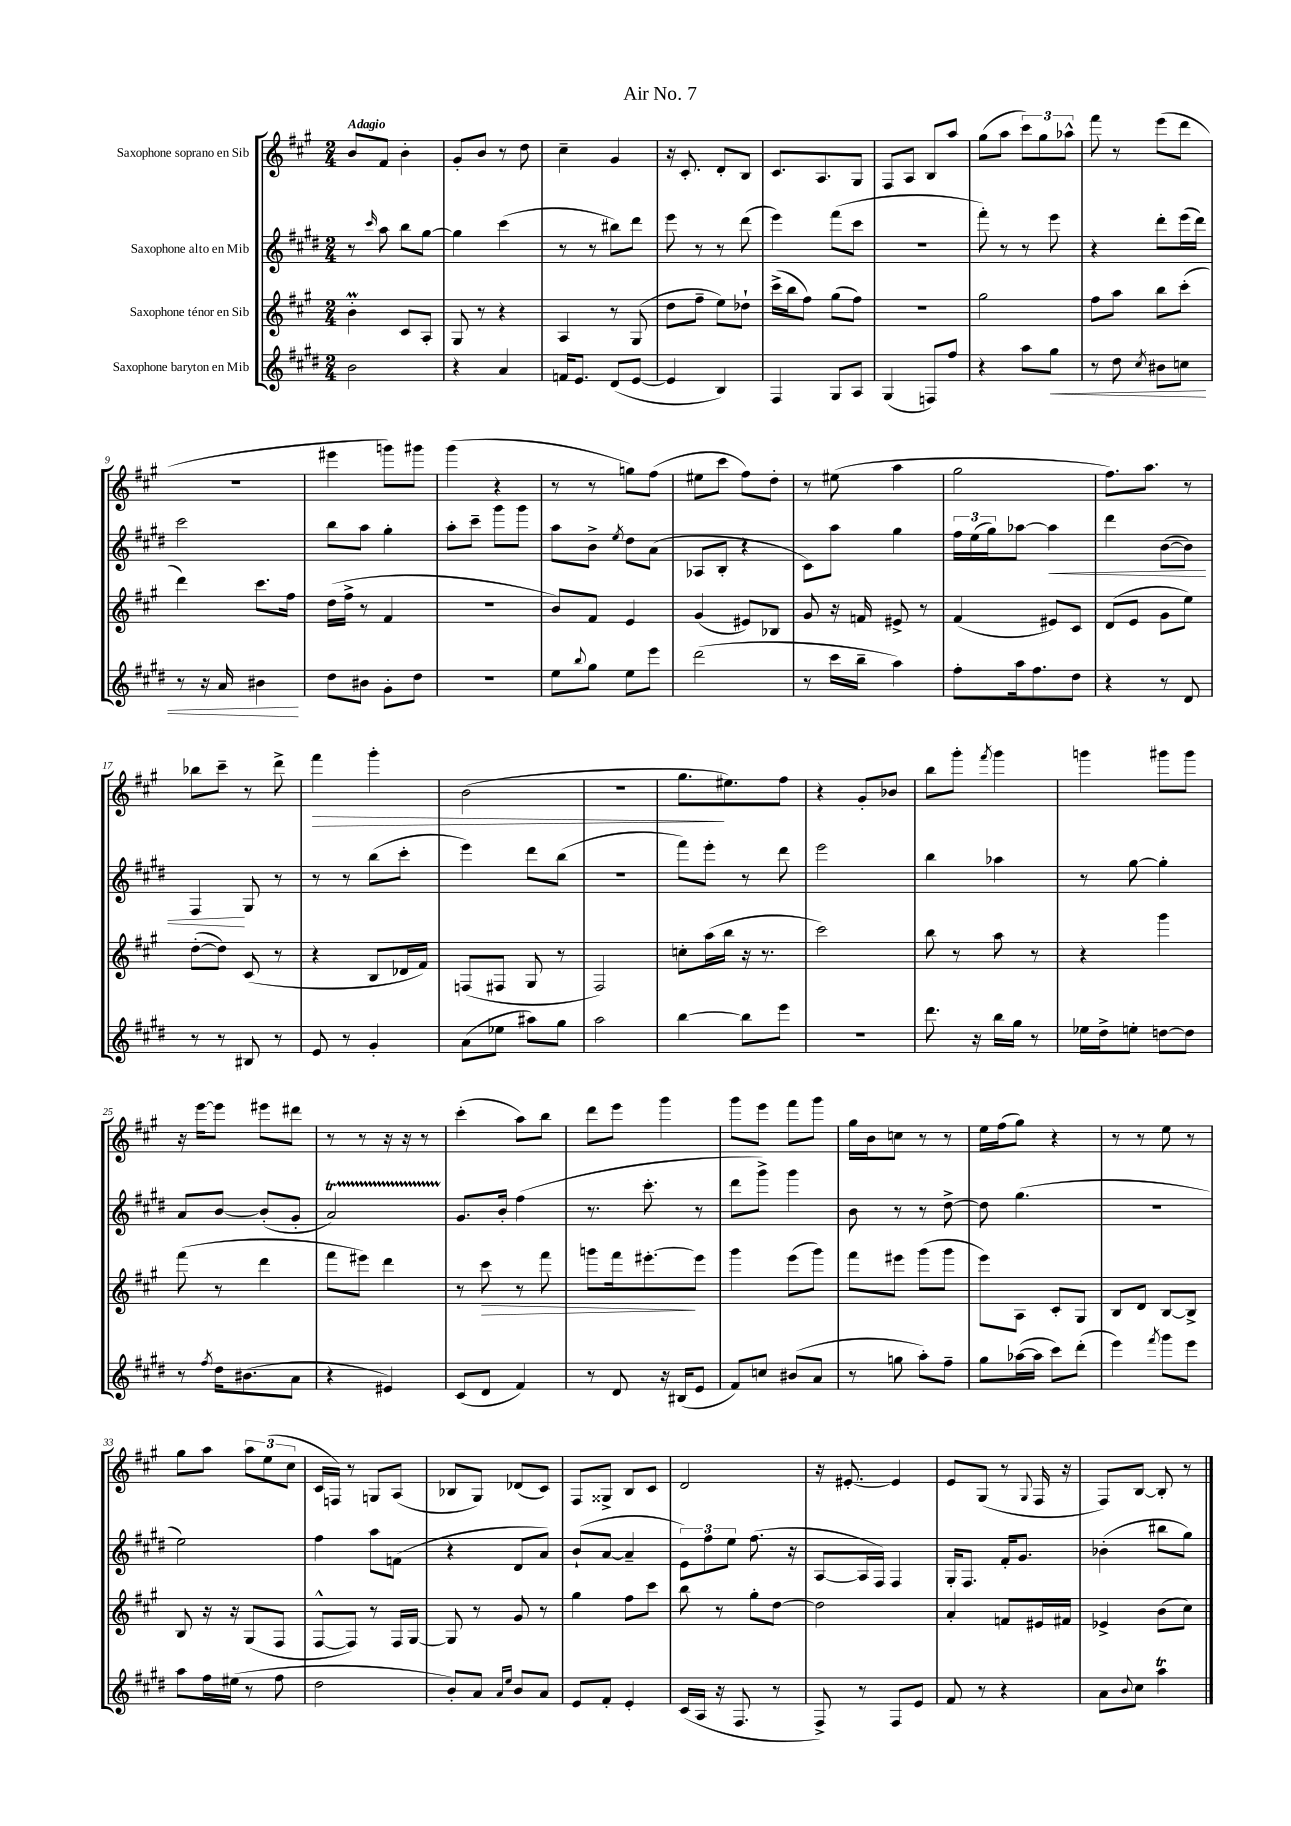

**kern	**kern	**kern	**kern
*staff4	*staff3	*staff2	*staff1
*clefG2	*clefG2	*clefG2	*clefG2
*k[f#c#g#d#]	*k[f#c#g#]	*k[f#c#g#d#]	*k[f#c#g#]
*M2/4	*M2/4	*M2/4	*M2/4
2b	4b'	8r	8b
.	.	16qqccc#	.
.	.	8aa	8f#
.	8c#	8bb	4b'
.	8A'	[8gg#	.
=	=	=	=
4r	8G#	4gg#]	8g#'
.	8r	.	8b
4a	4r	(4ccc#	8r
.	.	.	8dd
=	=	=	=
16f	4A	8r	4cc#~
8.e	.	.	.
.	.	8r	.
(8d#	8r	8bb#)	4g#
[8e	(8G#	8ddd#	.
=	=	=	=
4e]	8dd	8eee	16r
.	.	.	8.c#'
.	8ff#~	8r	.
4B)	8ee)	8r	8d'
.	8dd-`	(8ddd#	8B
=	=	=	=
4F#	(16ccc#^	4eee)	8.c#
.	16bb	.	.
.	8ff#)	.	.
.	.	.	8.A
8G#	(8gg#	(8fff#	.
8A	8ff#)	8ccc#	8G#
=	=	=	=
(4G#	2r	2r	8F#
.	.	.	8A
8F)	.	.	8B
8ff#	.	.	8aa
=	=	=	=
4r	2gg#	8fff#')	(8gg#
.	.	8r	8aa
8aa	.	8r	12ccc#)
.	.	.	12gg#
8gg#	.	8eee	.
.	.	.	12aa-^^
=	=	=	=
8r	8ff#	4r	8fff#
8dd#	8aa	.	8r
8qcc#	.	.	.
8b#	8bb	8ddd#'	(8eee
8cc	(8ccc#'	(16eee	8ddd
.	.	16ddd#)	.
=	=	=	=
8r	4ddd)	2ccc#	2r
16r	.	.	.
16a	.	.	.
4b#	8.ccc#	.	.
.	16ff#	.	.
=	=	=	=
8dd#	(16dd	8bb	4eee#
.	16ff#^	.	.
8b#	8r	8aa	.
8g#'	4f#	4gg#'	8ggg)
8dd#	.	.	8ggg#
=	=	=	=
2r	2r	8aa'	(4ggg#
.	.	8ccc#~	.
.	.	8ggg#	4r
.	.	8ggg#	.
=	=	=	=
8ee	8b)	8aa	8r
8qqbb	.	.	.
8gg#	8f#	8b^	8r
.	.	8qee	.
8ee	4e	8dd#	8gg)
8eee	.	(8a	(8ff#
=	=	=	=
(2ddd#	(4g#	8A-	8ee#
.	.	8B'	8ccc#
.	8e#)	4r	8ff#)
.	8B-	.	8dd'
=	=	=	=
8r	8g#	8c#)	8r
16ccc#	16r	8aa	(8ee#
16bb~	16f	.	.
4aa)	8e#^	4gg#	4aa
.	8r	.	.
=	=	=	=
8ff#'	(4f#	24ff#	2gg#
.	.	(24ee	.
.	.	24gg#)	.
16aa	.	[8aa-	.
8.ff#	.	.	.
.	8e#)	4aa-]	.
8dd#	8c#	.	.
=	=	=	=
4r	(8d	4ddd#	8.ff#)
.	8e	.	.
.	.	.	8.aa
8r	8g#	([8b	.
8d#	8ee)	8b])	8r
=	=	=	=
8r	([8dd'	4F#	8bb-
8r	8dd])	.	8ccc#~
8B#	(8c#	8G#	8r
8r	8r	8r	8ddd^
=	=	=	=
8e	4r	8r	4fff#
8r	.	8r	.
4g#'	8B	(8bb	4ggg#'
.	16d-	8ccc#'	.
.	16f#)	.	.
=	=	=	=
(8a	(8F	4eee)	(2b
8ee-	8F#	.	.
8aa#)	8G#	8ddd#	.
8gg#	8r	(8bb	.
=	=	=	=
2aa	2F#)	2r	2r
=	=	=	=
[4bb	8cc'	8fff#)	8.gg#
.	(16aa	8eee'	.
.	16bb	.	8.ee#)
8bb]	16r	8r	.
.	8.r	.	.
8eee	.	8ddd#	8ff#
=	=	=	=
2r	2ccc#)	2eee	4r
.	.	.	8g#'
.	.	.	8b-
=	=	=	=
8.ddd#	8bb	4bb	8bb
.	8r	.	8ggg#'
16r	.	.	.
.	.	.	8qfff#
16bb	8aa	4aa-	4ggg#
16gg#	.	.	.
8r	8r	.	.
=	=	=	=
16ee-	4r	8r	4ggg
16dd#^	.	.	.
8ee'	.	[8gg#	.
[8dd	4ggg#	4gg#']	8ggg#
8dd]	.	.	8ggg#
=	=	=	=
8r	(8fff#	8a	16r
.	.	.	[16eee
8qff#	.	.	.
16dd#	8r	[8b	8eee]
(8.b#	.	.	.
.	4ddd	(8b']	8eee#
8a	.	8g#'	8ddd#
=	=	=	=
4r	8fff#	2a)	8r
.	8eee#)	.	8r
4e#)	4ddd	.	16r
.	.	.	16r
.	.	.	8r
=	=	=	=
(8c#	8r	8.g#	(4ccc#'
8d#	8ccc#	.	.
.	.	16b'	.
4f#)	8r	(4ff#	8aa)
.	8fff#	.	8bb
=	=	=	=
8r	8ggg	8.r	8ddd
8d#	16fff#	.	8eee
.	[8.eee#'	8.ccc#'	.
16r	.	.	4ggg#
(16B#	.	.	.
8e	8eee#]	8r	.
=	=	=	=
8f#)	4ggg#	8ddd#	8ggg#
8cc	.	8ggg#^)	8eee
(8b#	(8eee	4ggg#	8fff#
8a	8ggg#)	.	8ggg#
=	=	=	=
8r	8fff#	8b	16gg#
.	.	.	16b
8gg	8eee#	8r	8cc
8aa')	(8ggg#	8r	8r
8ff#~	8ggg#	[8dd#^	8r
=	=	=	=
8gg#	8eee)	8dd#]	16ee
.	.	.	(16ff#
([16aa-	8A	(4.gg#	8gg#)
16aa-]	.	.	.
8ccc#)	8c#'	.	4r
(8ddd#'	8G#	.	.
=	=	=	=
4eee)	8B	2r	8r
.	8d	.	8r
8qfff#	.	.	.
8ggg#	[8B	.	8ee
8eee	8B^]	.	8r
=	=	=	=
8aa	8B	2ee)	8gg#
16ff#	16r	.	8aa
(16ee#	16r	.	.
8r	(8G#	.	12aa
.	.	.	(12ee
8ff#	8F#	.	.
.	.	.	12cc#
=	=	=	=
2dd#	[8F#^^	4ff#	16c#
.	.	.	16F)
.	8F#])	.	8r
.	8r	8aa	8G
.	16F#	(8f	(8A
.	[16G#	.	.
=	=	=	=
8b')	8G#]	4r	8B-
8a	8r	.	8G#)
16qqa	.	.	.
16qqee	.	.	.
8b	8g#	8d#	(8d-
8a	8r	8a)	8c#)
=	=	=	=
8e	4gg#	(8b`	8F#
8f#'	.	[8a	8G##^
4e'	8ff#	4a~]	8B
.	8ccc#	.	8c#
=	=	=	=
(16c#	8bb	12e)	2d
16A	.	.	.
.	.	12ff#	.
16r	8r	.	.
.	.	12ee	.
8.F#	.	.	.
.	8gg#'	(8.ff#	.
8r	[8dd	.	.
.	.	16r	.
=	=	=	=
8F#^)	2dd]	[8A	16r
.	.	.	[8.e#'
8r	.	16A]	.
.	.	16F#)	.
8F#	.	4F#	4e#]
8e	.	.	.
=	=	=	=
8f#	4a'	16G#'	8e
.	.	8.F#	.
8r	.	.	(8G#
4r	8f	16f#'	8r
.	.	8.g#	.
.	.	.	8qqG#
.	16e#	.	16F#
.	16f#	.	16r
=	=	=	=
8a	4e-^	(4b-'	8F#)
8qqb	.	.	.
8cc#	.	.	[8B
4aa	(8b	8bb#	8B']
.	8cc#)	8gg#)	8r
==	==	==	==
*-	*-	*-	*-
